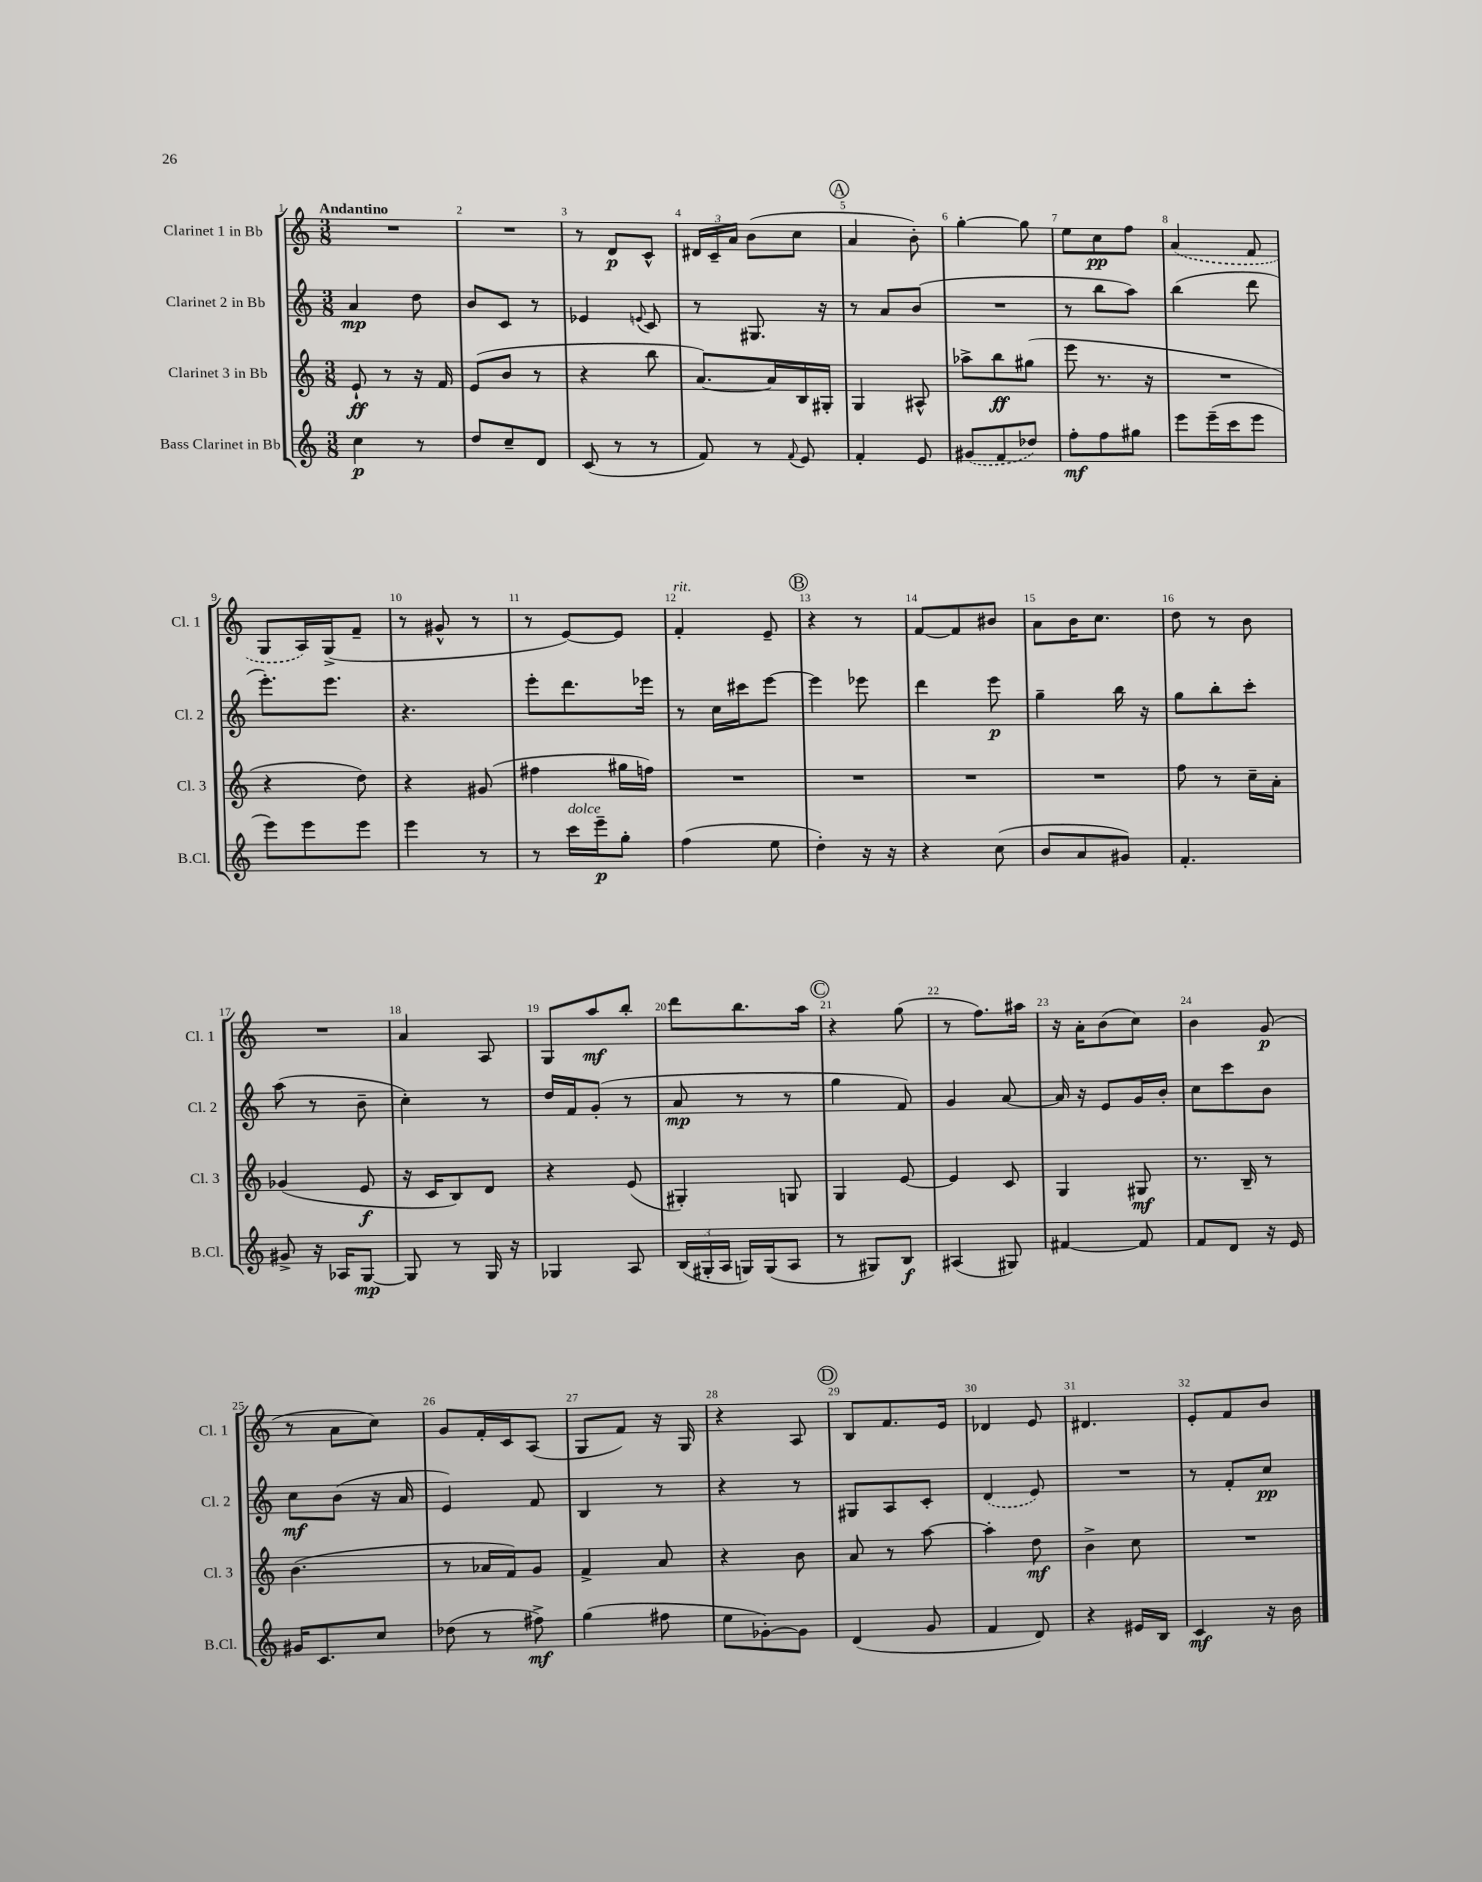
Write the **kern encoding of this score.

**kern	**kern	**kern	**kern
*staff4	*staff3	*staff2	*staff1
*clefG2	*clefG2	*clefG2	*clefG2
*k[]	*k[]	*k[]	*k[]
*M3/8	*M3/8	*M3/8	*M3/8
4cc\	8e`/	4a/	4.r
.	8r	.	.
8r	16r	8dd\	.
.	16f/	.	.
=	=	=	=
8dd/L	(8e/L	8b/L	4.r
8cc~/	8b/J	8c/J	.
8d/J	8r	8r	.
=	=	=	=
(8c/	4r	4e-/	8r
8r	.	.	8d/L
.	.	8qqe/	.
8r	8bb\	8c/	8c^^/J
=	=	=	=
8f/)	[8.a/L)	8r	24d#/LL
.	.	.	24c~/
.	.	.	24a/JJ
8r	.	8.G#/	(8b\L
.	16a/]L	.	.
8qqf/	.	.	.
8e/	16B/	.	8cc\J
.	16G#'/JJ	16r	.
=	=	=	=
4f'/	4G/	8r	4a/
.	.	8a/L	.
8e/	8A#^^/	(8b/J	8b'\)
=	=	=	=
(8g#/L	8aa-^\L	4.r	[4gg'\
8f/	8bb\	.	.
8dd-/J)	(8gg#\J	.	8gg\]
=	=	=	=
8ff'\L	8eee\	8r	8ee\L
8ff\	8.r	8bb\L	8cc\
8gg#\J	.	8aa\J)	8ff\J
.	16r	.	.
=	=	=	=
8eee\L	4.r	(4bb\	(4a/
(16eee~\L	.	.	.
16ccc\J	.	.	.
8eee\J	.	8ddd\	8f/
=	=	=	=
8eee\L)	4r	8.eee'\L)	8G/L
8eee\	.	.	16A/L)
.	.	8.eee\J	(16G^/J
8eee\J	8dd\)	.	8f~/J
=	=	=	=
4eee\	4r	4.r	8r
.	.	.	8g#^^/
8r	(8g#/	.	8r
=	=	=	=
8r	4ff#\	8eee'\L	8r
16ccc\LL	.	8.ddd\	[8e/L)
16eee~\J	.	.	.
8gg'\J	16gg#\LL	.	8e/]J
.	16ff\JJ)	16eee-\Jk	.
=	=	=	=
(4ff\	4.r	8r	4f'/
.	.	16cc\LL	.
.	.	16ccc#\J	.
8ee\	.	[8eee\J	8e~/
=	=	=	=
4dd'\)	4.r	4eee\]	4r
16r	.	8eee-\	8r
16r	.	.	.
=	=	=	=
4r	4.r	4ddd\	[8f/L
.	.	.	8f/]
(8cc\	.	8eee\	8b#/J
=	=	=	=
8b/L	4.r	4gg~\	8a\L
8a/	.	.	16b\K
.	.	.	8.cc\J
8g#/J)	.	16bb\	.
.	.	16r	.
=	=	=	=
4.f'/	8ff\	8gg\L	8dd\
.	8r	8bb'\	8r
.	16cc~\LL	8ccc'\J	8b\
.	16a'\JJ	.	.
=	=	=	=
8g#^/	(4g-/	(8aa\	4.r
16r	.	8r	.
16A-/LK	.	.	.
[8G/J	8e/	8b~\	.
=	=	=	=
8G/]	16r	4cc'\)	4a/
.	16c/LK	.	.
8r	8B/)	.	.
16G/	8d/J	8r	8A/
16r	.	.	.
=	=	=	=
4G-/	4r	16dd/LL	8G/L
.	.	16f/J	.
.	.	(8g'/J	8aa/
8A/	(8e/	8r	8bb'/J
=	=	=	=
(24B/LL	4G#'/)	8a/	8ddd\L
24G#'/	.	.	.
24A/JJ	.	.	.
16G/LL)	.	8r	8.bb\
(16G/J	.	.	.
8A/J	8G/	8r	.
.	.	.	16aa\Jk
=	=	=	=
8r	4G/	4gg\	4r
8G#/L)	.	.	.
8B/J	[8e/	8f/)	(8gg\
=	=	=	=
(4A#/	4e/]	4g/	8r
.	.	.	8.ff\L)
8G#/)	8c/	[8a/	.
.	.	.	16aa#\Jk
=	=	=	=
[4f#/	4G/	16a/]	16r
.	.	16r	16a'\LK
.	.	8e/L	(8b\
8f#/]	8G#/	16g/L	8cc\J)
.	.	16b'/JJ	.
=	=	=	=
8f/L	8.r	8cc\L	4b\
8d/J	.	8ccc\	.
.	16B~/	.	.
16r	8r	8b\J	(8g/
16e/	.	.	.
=	=	=	=
16g#/LK	(4.b\	8cc\L	8r
8.c/	.	.	.
.	.	(8b\J	8a\L
8cc/J	.	16r	8cc\J)
.	.	16a/	.
=	=	=	=
(8dd-\	8r	4e/)	8g/L
8r	16a-/LL	.	16f'/L
.	16f/J)	.	16c/J
8ff#^\)	8g/J	8f/	(8A/J
=	=	=	=
(4gg\	4f^/	4B/	8G/L
.	.	.	8f/J)
8ff#\	8a/	8r	16r
.	.	.	16G/
=	=	=	=
8ee\L	4r	4r	4r
[8g-'\)	.	.	.
8g-\]J	8b\	8r	8A/
=	=	=	=
(4d/	8a/	8G#/L	8B/L
.	8r	8A/	8.f/
8g/	[8aa\	8c'/J	.
.	.	.	16e/Jk
=	=	=	=
4f/	4aa'\]	(4d/	4d-/
8d/)	8dd\	8e/)	8e/
=	=	=	=
4r	4b^\	4.r	4.d#/
16e#/LL	8cc\	.	.
16B/JJ	.	.	.
=	=	=	=
4c/	4.r	8r	8e'/L
.	.	8f'/L	8f/
16r	.	8cc/J	8b/J
16b\	.	.	.
==	==	==	==
*-	*-	*-	*-
